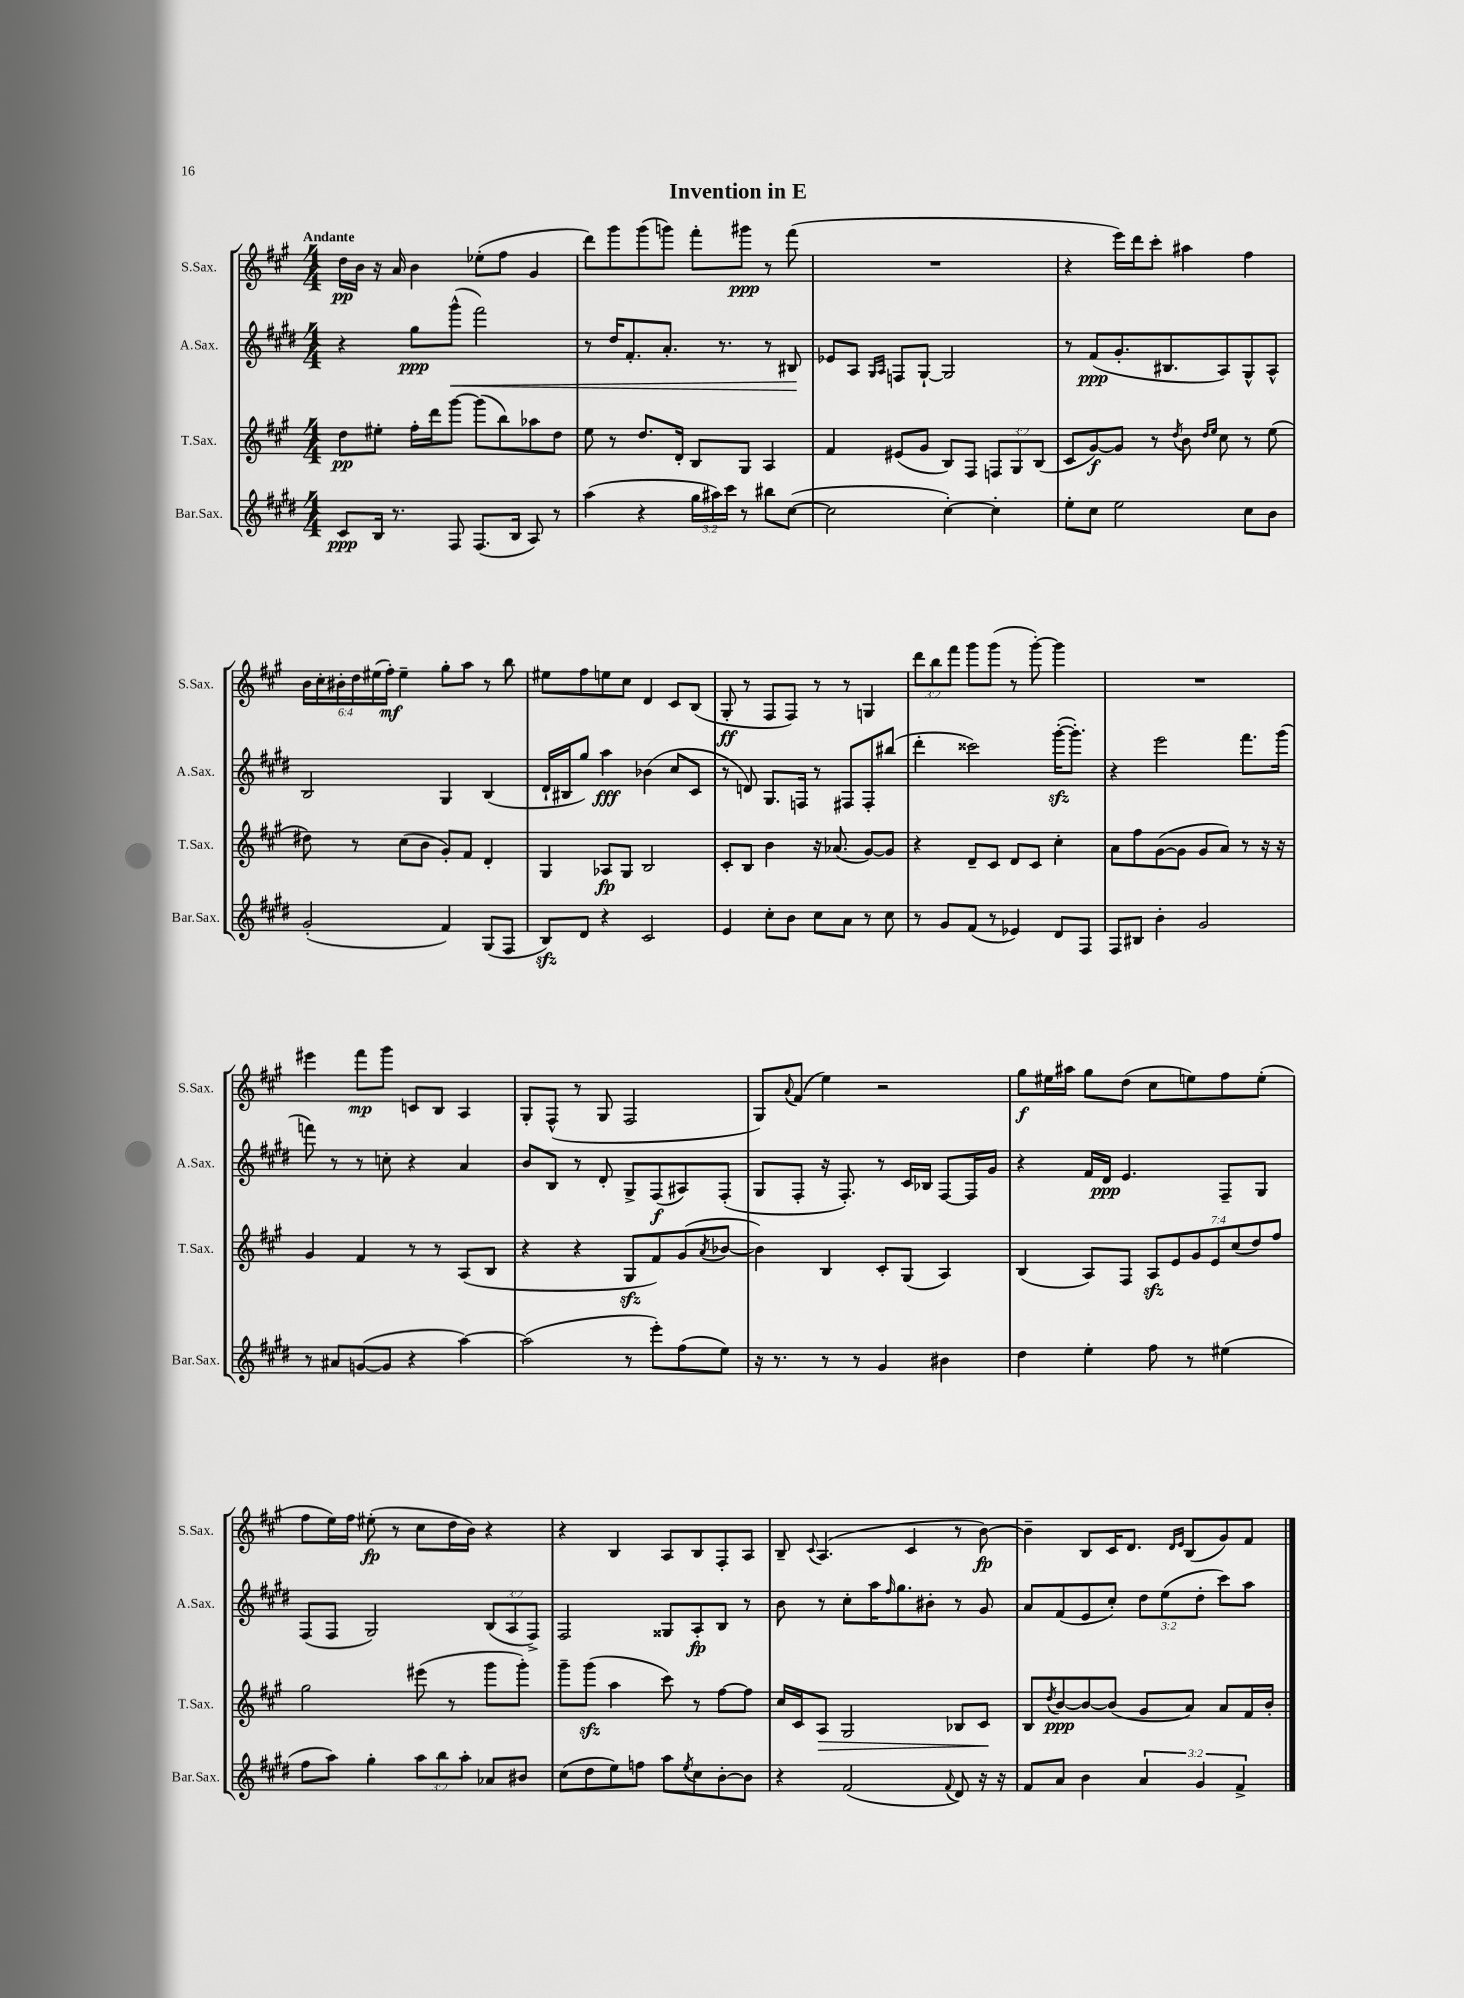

**kern	**kern	**kern	**kern
*staff4	*staff3	*staff2	*staff1
*clefG2	*clefG2	*clefG2	*clefG2
*k[f#c#g#d#]	*k[f#c#g#]	*k[f#c#g#d#]	*k[f#c#g#]
*M4/4	*M4/4	*M4/4	*M4/4
8c#	8dd	4r	16dd
.	.	.	16b
16B	8ee#'	.	16r
8.r	.	.	16a
.	16ff#'	8gg#	4b
.	16ddd	.	.
8F#	[8ggg#	(8ggg#^^	.
(8.F#	(8ggg#]	2fff#)	(8ee-'
.	8bb)	.	8ff#
16B	.	.	.
8A)	8aa-	.	4g#
8r	8dd	.	.
=	=	=	=
(4aa	8ee	8r	8ddd)
.	8r	16dd#	8ggg#
.	.	8.f#'	.
4r	8.dd	.	(8ggg#
.	.	8.a'	8ggg)
.	16d'	.	.
24gg#	8B	.	8fff#'
24aa#)	.	.	.
.	.	8.r	.
24ccc#	.	.	.
8r	8G#	.	8ggg#
8bb#	4A	8r	8r
([8cc#	.	8B#	(8fff#
=	=	=	=
2cc#]	4f#	8e-	1r
.	.	8A	.
.	.	16qqG#	.
.	.	16qqA	.
.	(8e#	8F	.
.	8g#	[8G#`	.
[4cc#')	8B)	2G#]	.
.	8F#	.	.
4cc#']	12F	.	.
.	12G#	.	.
.	(12B	.	.
=	=	=	=
8ee'	8c#	8r	4r
8cc#	[8g#)	(8f#	.
2ee	8g#]	8.g#'	16eee)
.	.	.	16ddd
.	8r	.	8ccc#'
.	.	8.B#	.
.	8qdd	.	.
.	8b	.	4aa#
.	16qqdd	.	.
.	16qqee	.	.
.	8cc#	8A)	.
8cc#	8r	8G#^^	4ff#
8b	(8ee	8A^^	.
=	=	=	=
(2g#'	8dd#)	2B	24b
.	.	.	24cc#'
.	.	.	24b#'
.	8r	.	24dd
.	.	.	(24ee#
.	.	.	24ff#')
.	(8cc#	.	4ee#~
.	8b	.	.
4f#)	8g#')	4G#	8gg#'
.	8f#	.	8aa
(8G#	4d'	(4B	8r
8F#	.	.	8bb
=	=	=	=
8B)	4G#	16d#`	8ee#
.	.	16B#	.
8d#	.	8gg#)	8ff#
4r	8A-	4aa	8ee
.	8G#	.	8cc#
2c#	2B	(4b-	4d
.	.	8cc#	8c#
.	.	8c#	(8B
=	=	=	=
4e	8c#'	8r	8G#'
.	8B	8d)	8r
8cc#'	4b	8.G#	8F#
8b	.	.	8F#)
.	.	16F	.
8cc#	16r	8r	8r
.	(8.a-	.	.
8a	.	8F#	8r
8r	[8g#)	8F#'	4G
8cc#	8g#]	(8bb#	.
=	=	=	=
8r	4r	4ddd#'	12ddd
.	.	.	12bb
8g#	.	.	.
.	.	.	12fff#
(8f#	8d~	2ccc##)	8ggg#
8r	8c#	.	(8ggg#
4e-)	8d	.	8r
.	8c#	.	[8ggg#')
8d#	4cc#'	([16ggg#'	4ggg#]
.	.	8.ggg#'])	.
8F#	.	.	.
=	=	=	=
8F#	8a	4r	1r
8B#	8ff#	.	.
4b'	([8g#	2eee	.
.	8g#]	.	.
2g#	8g#	.	.
.	8a)	.	.
.	8r	8.fff#	.
.	16r	.	.
.	16r	(16ggg#	.
=	=	=	=
8r	4g#	8fff)	4eee#
8a#	.	8r	.
([8g	4f#	8r	8fff#
8g]	.	8cc'	8ggg#
4r	8r	4r	8c
.	8r	.	8B
[4aa)	(8A	4a	4A
.	8B	.	.
=	=	=	=
(2aa]	4r	8b	8G#'
.	.	8B	(8F#^^
.	4r	8r	8r
.	.	8d#'	8G#
8r	8G#	8G#^	2F#
8eee')	8f#)	(8F#	.
(8ff#	(8g#	8A#)	.
.	8qa	.	.
8ee)	[8b-	(8F#'	.
=	=	=	=
16r	4b-])	8G#	8G#)
8.r	.	.	.
.	.	.	8qqa
.	.	8F#'	(8f#
8r	4B	16r	4ee)
.	.	8.F#')	.
8r	.	.	.
4g#	8c#'	8r	2r
.	(8G#	16c#	.
.	.	16B-	.
4b#	4A)	[8F#	.
.	.	16F#]	.
.	.	16g#	.
=	=	=	=
4dd#	(4B	4r	8gg#
.	.	.	16ee#
.	.	.	16aa#
4ee'	8A)	16f#	8gg#
.	.	16d#	.
.	8F#	4.e	(8dd
8ff#	14A	.	8cc#
.	14e	.	.
8r	.	.	8ee)
.	14g#	.	.
.	14e	.	.
(4ee#	.	8F#~	8ff#
.	(14cc#	.	.
.	14dd)	.	.
.	.	8G#	(8ee'
.	14ff#	.	.
=	=	=	=
8ff#	2gg#	(8F#	8ff#
8aa)	.	8F#	16ee)
.	.	.	16ff#
4gg#'	.	2G#)	(8ee#'
.	.	.	8r
12aa	(8eee#	.	8cc#
12bb	.	.	.
.	8r	.	16dd
12aa'	.	.	.
.	.	.	16b)
8a-	8ggg#	(12B	4r
.	.	12A	.
8b#	8ggg#')	.	.
.	.	12F#^)	.
=	=	=	=
(8cc#	8ggg#~	2F#	4r
8dd#	(8ggg#	.	.
8ee)	4aa	.	4B
8ff	.	.	.
8aa	8ccc#)	8G##	8A
8qee	.	.	.
8cc#	8r	8A'	8B
[8b'	[8ff#	8B	8F#'
8b]	8ff#]	8r	8A
=	=	=	=
4r	16cc#	8b	8B~
.	16c#	.	.
.	.	.	8qqc#
.	8A	8r	(4.A
(2f#	2G#	8cc#'	.
.	.	16aa	.
.	.	16qqff#	.
.	.	8.gg#	.
.	.	.	4c#
.	.	8b#'	.
8qqf#	.	.	.
8d#)	8B-	8r	8r
16r	8c#	8g#	[8b)
16r	.	.	.
=	=	=	=
8f#	8B	8a	4b~]
.	8qdd	.	.
8a	[8b	(8f#	.
4b	8b_	8e	8B
.	(8b]	8cc#')	16c#
.	.	.	8.d
6a	8g#	12dd#	.
.	.	(12ee	.
.	.	.	16qqd
.	.	.	16qqe
.	8a)	.	(8B
6g#	.	12dd#'	.
.	8a	8ccc#)	8g#)
6f#^	.	.	.
.	16f#	8aa	8f#
.	16b'	.	.
==	==	==	==
*-	*-	*-	*-
